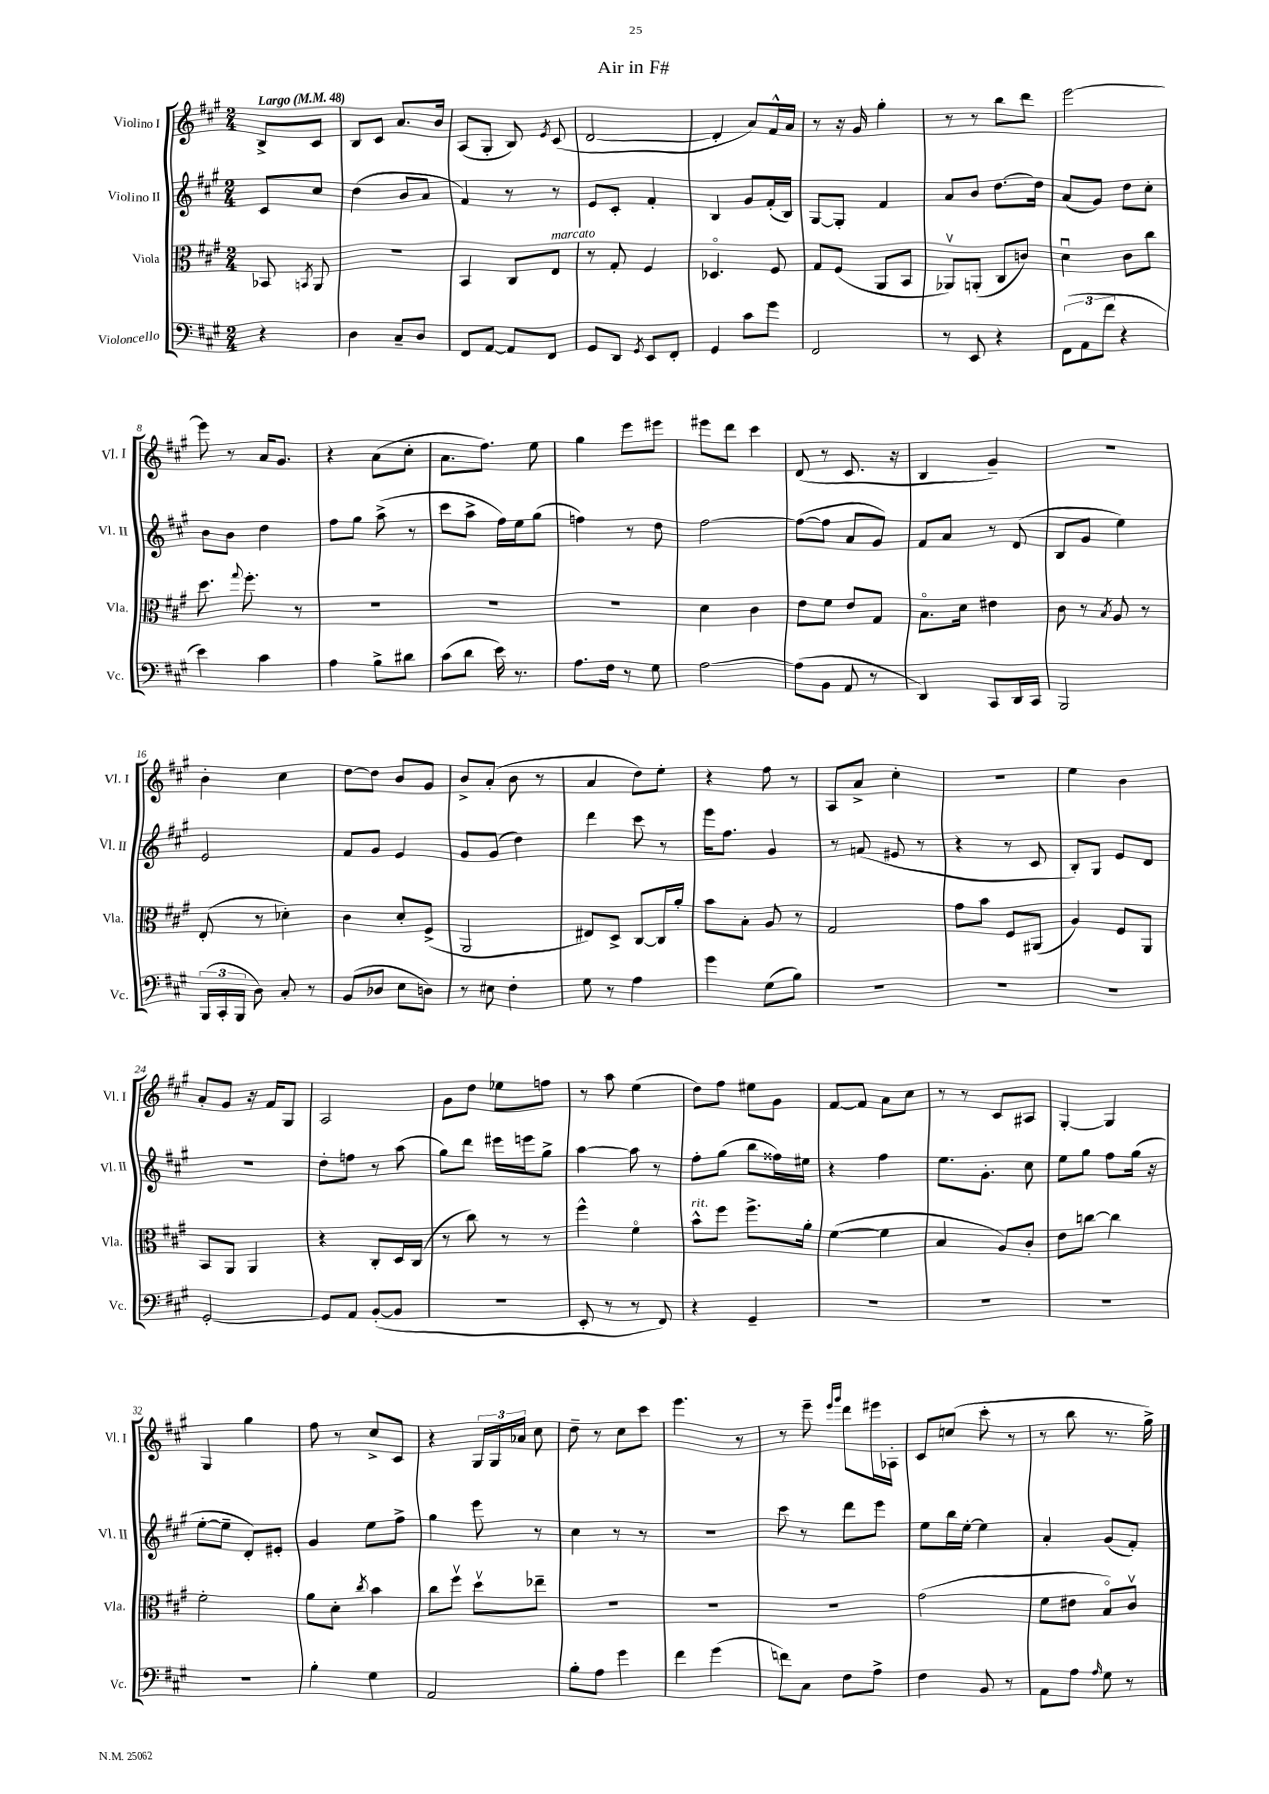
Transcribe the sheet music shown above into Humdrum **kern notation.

**kern	**kern	**kern	**kern
*staff4	*staff3	*staff2	*staff1
*clefF4	*clefC3	*clefG2	*clefG2
*k[f#c#g#]	*k[f#c#g#]	*k[f#c#g#]	*k[f#c#g#]
*M2/4	*M2/4	*M2/4	*M2/4
*MM48	*MM48	*MM48	*MM48
4r	8BB-	8c#	8B^
.	8qBB	.	.
.	8AA	8cc#	8c#
=	=	=	=
4D	2r	(4dd	8B
.	.	.	8c#
8C#~	.	8b	8.a
8D	.	8a	.
.	.	.	16b
=	=	=	=
8FF#	4BB	4f#)	(8A
[8AA	.	.	8G#'
8AA]	8C#	8r	8B)
.	.	.	8qe
8FF#	8E	8r	(8c#
=	=	=	=
8GG#	8r	8e	[2d
8DD	8G#'	8c#'	.
8qGG#	.	.	.
8EE	4F#	4f#'	.
8FF#'	.	.	.
=	=	=	=
4GG#	4.D-o	4B	4d']
8c#	.	8g#	8a)
8g#	8F#	(16f#'	16f#^^
.	.	16B)	16a
=	=	=	=
2FF#	8G#	[8G#	8r
.	(8F#	8G#']	16r
.	.	.	16g#
.	8AA	4f#	4gg#'
.	8BB	.	.
=	=	=	=
8r	8AA-v)	8a	8r
8EE	(8AA'	8b	8r
4r	8C#	[8.dd	8bb
.	8c)	.	8ddd
.	.	16dd]	.
=	=	=	=
(12FF#	4du	(8a	[2eee
12AA	.	.	.
.	.	8g#)	.
12f#	.	.	.
4r	8c#	8dd	.
.	8cc#	8cc#'	.
=	=	=	=
4e)	8.dd	8b	8eee]
.	.	8b	8r
.	8qqgg#	.	.
.	8.ff#'	.	.
4c#	.	4dd	16a
.	.	.	8.g#
.	8r	.	.
=	=	=	=
4A	2r	8ff#	4r
.	.	8gg#	.
8B^	.	(8aa^	(8a
8d#	.	8r	8cc#'
=	=	=	=
(8c#	2r	8ccc#	8.a
8d	.	8aa^	.
.	.	.	8.ff#)
16e)	.	16ff#)	.
8.r	.	16ee	.
.	.	(8gg#	8ee
=	=	=	=
8.A	2r	4ff)	4gg#
16F#	.	.	.
8r	.	8r	8eee
8G#	.	8dd	8eee#
=	=	=	=
[2A	4d	[2ff#	8eee#
.	.	.	8ddd
.	4c#	.	4ccc#
=	=	=	=
(8A]	8e	(8ff#_	(8d
8BB	8f#	8ff#]	8r
8AA	8e	8a	8.c#
8r	8G#	8g#)	.
.	.	.	16r
=	=	=	=
4DD)	8.Bo	8f#	4B
.	.	8a	.
.	16d	.	.
8CC#	4e#	8r	4g#~)
16DD	.	(8d	.
16CC#	.	.	.
=	=	=	=
2BBB	8c#	8B	2r
.	8r	8g#	.
.	8qB	.	.
.	8A	4ee)	.
.	8r	.	.
=	=	=	=
(24BBB	(8E'	2e	4b'
24CC#'	.	.	.
24BBB	.	.	.
8D)	8r	.	.
8C#'	4d-')	.	4cc#
8r	.	.	.
=	=	=	=
(8BB	4c#	8f#	[8dd
8D-	.	8g#	8dd]
8E	8d'	4e	8b
8D)	(8F#^	.	8g#
=	=	=	=
8r	2AA	8g#	8b^
8E#	.	(8g#	(8a'
4F#'	.	4dd)	8b
.	.	.	8r
=	=	=	=
8G#	8E#)	4ddd	4a
8r	8D^	.	.
4A	[8C#	8ccc#	8dd)
.	16C#]	8r	8ee'
.	16a'	.	.
=	=	=	=
4g#	8b	16eee	4r
.	.	8.ff#	.
.	8B'	.	.
(8G#	8A	4g#	8ff#
8B)	8r	.	8r
=	=	=	=
2r	2G#	8r	8A
.	.	(8f	8a^
.	.	8e#	4cc#'
.	.	8r	.
=	=	=	=
2r	8g#	4r	2r
.	8b	.	.
.	8F#	8r	.
.	(8AA#	8c#	.
=	=	=	=
2r	4A)	8B')	4ee
.	.	8G#	.
.	8F#	8e	4b
.	8AA	8d	.
=	=	=	=
[2GG#'	8BB	2r	8a'
.	8AA	.	8g#
.	4AA	.	16r
.	.	.	16f#
.	.	.	8G#
=	=	=	=
8GG#]	4r	8dd'	2A
8AA	.	8ff	.
([8BB'	8C#'	8r	.
8BB]	16D	(8aa	.
.	(16C#	.	.
=	=	=	=
2r	8r	8gg#)	8g#
.	8cc#)	8ddd	8dd
.	8r	16eee#	8ee-
.	.	16eee	.
.	8r	8gg#^	8ff
=	=	=	=
8EE'	4ff#^^	[4aa	8r
8r	.	.	8aa
8r	4f#o	8aa]	(4ee
8FF#)	.	8r	.
=	=	=	=
4r	8b^^	8ff#'	8dd)
.	8ff#	(8gg#	8ff#
4GG#~	8.ff#^	8bb	8ee#
.	.	16ff##)	8g#
.	16a'	16ee#	.
=	=	=	=
2r	([4f#	4r	[8f#
.	.	.	8f#]
.	4f#]	4ff#	8a
.	.	.	8cc#
=	=	=	=
2r	4B	8.ee	8r
.	.	.	8r
.	.	8.g#'	.
.	8A)	.	8c#
.	8c#'	8cc#	8A#
=	=	=	=
2r	8e	8ee	[4G#'
.	[8cc	8gg#	.
.	4cc]	8ff#	4G#]
.	.	(16gg#	.
.	.	16r	.
=	=	=	=
2r	2f#'	[8ee'	4G#
.	.	8ee~]	.
.	.	8d')	4gg#
.	.	8e#'	.
=	=	=	=
4B'	8a	4g#	8ff#
.	8d'	.	8r
.	8qcc#	.	.
4G#	4b	8ee	8cc#^
.	.	8ff#^	8c#
=	=	=	=
2AA	8cc#	4gg#	4r
.	8ff#v	.	.
.	8ddv	8eee	24G#
.	.	.	24G#
.	.	.	24a-
.	8ee-~	8r	8cc#
=	=	=	=
8B'	2r	4cc#	8dd~
8A	.	.	8r
4g#	.	8r	8cc#
.	.	8r	8ccc#
=	=	=	=
4f#	2r	2r	4.eee
(4g#	.	.	.
.	.	.	8r
=	=	=	=
8f)	2r	8ccc#	8r
8C#	.	8r	8eee~
.	.	.	16qqeee
.	.	.	16qqggg#
8F#	.	8ddd	8ddd
8A^	.	8eee	16eee#
.	.	.	16A-'
=	=	=	=
4F#	(2g#	8ee	8c#
.	.	16bb	(8cc
.	.	[16ee'	.
8BB	.	4ee]	8ccc#'
8r	.	.	8r
=	=	=	=
8AA	8f#	4a'	8r
8A	8e#	.	8bb
16qqA	.	.	.
8G#	8Bo)	(8g#	8.r
8r	8c#v	8f#')	.
.	.	.	16gg#^)
==	==	==	==
*-	*-	*-	*-
